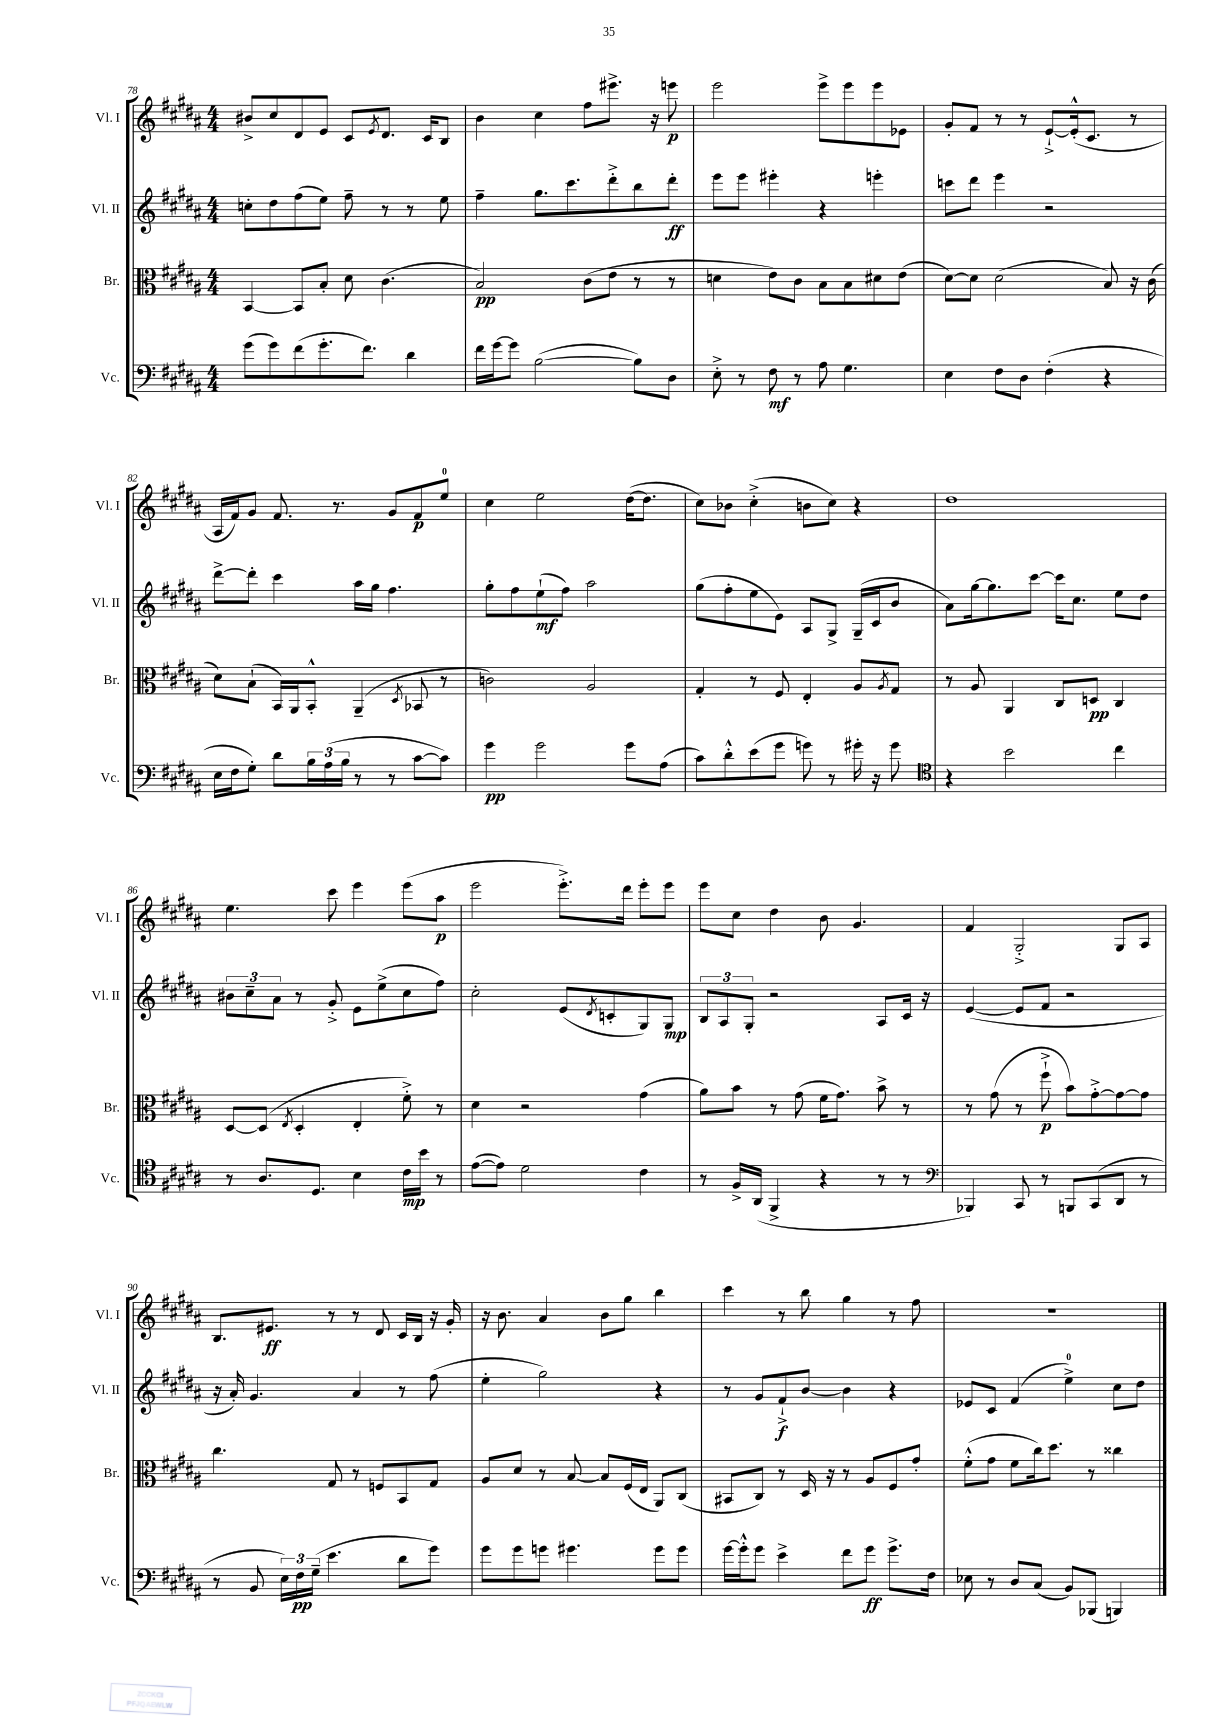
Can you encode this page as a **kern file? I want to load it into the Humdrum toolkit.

**kern	**dynam	**kern	**dynam	**kern	**dynam	**kern	**dynam
*part4	*part4	*part3	*part3	*part2	*part2	*part1	*part1
*staff4	*staff4	*staff3	*staff3	*staff2	*staff2	*staff1	*staff1
*I"Vc.	*	*I"Br.	*	*I"Vl. II	*	*I"Vl. I	*
*I'Vc.	*	*I'Br.	*	*I'Vl. II	*	*I'Vl. I	*
*clefF4	*	*clefC3	*	*clefG2	*	*clefG2	*
*k[f#c#g#d#a#]	*	*k[f#c#g#d#a#]	*	*k[f#c#g#d#a#]	*	*k[f#c#g#d#a#]	*
*M4/4	*	*M4/4	*	*M4/4	*	*M4/4	*
=78	=78	=78	=78	=78	=78	=78	=78
(8g#\L	.	[4BB/	.	8ccn'\L	.	8b#X^/L	.
8g#\)	.	.	.	8dd#\	.	8cc#/	.
(8f#\	.	8BB/L]	.	(8ff#\	.	8d#/	.
8.g#'\	.	8B'/J	.	8ee\J)	.	8e/J	.
.	.	8d#\	.	8ff#~\	.	8c#/L	.
8.f#\J)	.	.	.	.	.	.	.
.	.	.	.	.	.	8qe/	.
.	.	(4.c#\	.	8r	.	8.d#/J	.
4d#\	.	.	.	8r	.	.	.
.	.	.	.	.	.	16c#/KL	.
.	.	.	.	8ee\	.	8B/J	.
=79	=79	=79	=79	=79	=79	=79	=79
16f#\LL	.	2B/)	pp	4ff#~\	.	4b\	.
[16g#\J	.	.	.	.	.	.	.
8g#\J]	.	.	.	.	.	.	.
([2B\	.	.	.	8.gg#\L	.	4cc#\	.
.	.	.	.	8.ccc#\	.	.	.
.	.	(8c#\L	.	.	.	8ff#\L	.
.	.	8e\J	.	8ddd#'^\	.	8.eee#X^\J	.
8B\L])	.	8r	.	8bb\	.	.	.
.	.	.	.	.	.	16r	.
8D#\J	.	8r	.	8ddd#'\J	ff	8eeen\	p
=80	=80	=80	=80	=80	=80	=80	=80
8E'^\	.	4dn\	.	8eee\L	.	2eee\	.
8r	.	.	.	8eee\J	.	.	.
8F#\	mf	8e\L)	.	4eee#X'\	.	.	.
8r	.	8c#\J	.	.	.	.	.
8A#\	.	8B\L	.	4r	.	8eee^\L	.
4.G#\	.	8B\	.	.	.	8eee\	.
.	.	8d#X\	.	4eeen'\	.	8eee\	.
.	.	(8e\J	.	.	.	8e-X\J	.
=81	=81	=81	=81	=81	=81	=81	=81
4E\	.	[8d#\L)	.	8cccn\L	.	8g#'/L	.
.	.	8d#\J]	.	8ddd#\J	.	8f#/J	.
8F#\L	.	(2d#\	.	4eee\	.	8r	.
8D#\J	.	.	.	.	.	8r	.
(4F#'\	.	.	.	2r	.	[8e`^/L	.
.	.	.	.	.	.	(16e'^^/k]	.
.	.	.	.	.	.	8.c#/J	.
4r	.	8B/)	.	.	.	.	.
.	.	16r	.	.	.	8r	.
.	.	(16c#\	.	.	.	.	.
!!LO:LB:g=z
=82	=82	=82	=82	=82	=82	=82	=82
16E\LL	.	8d#\L)	.	[8ddd#^\L	.	16A#/LL	.
16F#\J	.	.	.	.	.	16f#/J)	.
8G#'\J)	.	(8B`\J	.	8ddd#'\J]	.	8g#/J	.
8d#\L	.	16BB/LL)	.	4ccc#\	.	8.f#/	.
.	.	16AA#/J	.	.	.	.	.
24B\L	.	8BB'^^/J	.	.	.	.	.
(24A#\	.	.	.	.	.	.	.
.	.	.	.	.	.	8.r	.
24B\JJ	.	.	.	.	.	.	.
8r	.	(4AA#~/	.	16aa#\LL	.	.	.
.	.	.	.	16gg#\JJ	.	.	.
8r	.	.	.	4.ff#\	.	8g#/L	.
.	.	8qD#/	.	.	.	.	.
[8c#\L	.	8BB-X/	.	.	.	8f#/	p
8c#\J])	.	8r	.	.	.	8ee/J	.
=83	=83	=83	=83	=83	=83	=83	=83
4g#\	pp	2cn\)	.	8gg#'\L	.	4cc#\	.
.	.	.	.	8ff#\	.	.	.
2g#\	.	.	.	(8ee`\	mf	2ee\	.
.	.	.	.	8ff#\J)	.	.	.
.	.	2A#/	.	2aa#\	.	.	.
8g#\L	.	.	.	.	.	([16dd#\KL	.
.	.	.	.	.	.	8.dd#\J]	.
(8A#\J	.	.	.	.	.	.	.
=84	=84	=84	=84	=84	=84	=84	=84
8c#\L)	.	4G#'/	.	(8gg#\L	.	8cc#\L)	.
8d#'^^\	.	.	.	8ff#'\	.	8b-X\J	.
(8e\	.	8r	.	8ee\	.	(4cc#'^\	.
8g#\J	.	8F#/	.	8e\J)	.	.	.
8gn\)	.	4E'/	.	8A#/L	.	8bn\L	.
8r	.	.	.	8G#^/J	.	8cc#\J)	.
16g#X'\	.	8A#/L	.	(16G#~/LL	.	4r	.
16r	.	.	.	16c#/J	.	.	.
.	.	8qA#/	.	.	.	.	.
8g#\	.	8G#/J	.	8b/J	.	.	.
=85	=85	=85	=85	=85	=85	=85	=85
*clefC4	*	*	*	*	*	*	*
4r	.	8r	.	8a#\L)	.	1dd#	.
.	.	8A#/	.	[16gg#\k	.	.	.
.	.	.	.	8.gg#\]	.	.	.
2b\	.	4AA#/	.	.	.	.	.
.	.	.	.	[8ccc#\J	.	.	.
.	.	8C#/L	.	16ccc#\KL]	.	.	.
.	.	.	.	8.cc#\J	.	.	.
.	.	8Dn/J	pp	.	.	.	.
4cc#\	.	4C#/	.	8ee\L	.	.	.
.	.	.	.	8dd#\J	.	.	.
!!LO:LB:g=z
=86	=86	=86	=86	=86	=86	=86	=86
8r	.	[8D#/L	.	12b#X\L	.	4.ee\	.
.	.	.	.	12cc#~\	.	.	.
8.A#/L	.	(8D#/J]	.	.	.	.	.
.	.	.	.	12a#\J	.	.	.
.	.	8qE/	.	.	.	.	.
.	.	4D#'/	.	8r	.	.	.
8.D#/J	.	.	.	.	.	.	.
.	.	.	.	8g#'^/	.	8ccc#\	.
4B\	.	4E'/	.	8e\L	.	4eee\	.
.	.	.	.	(8ee^\	.	.	.
16c#\LL	mp	8f#'^\)	.	8cc#\	.	(8eee\L	.
16b\JJ	.	.	.	.	.	.	.
8r	.	8r	.	8ff#\J)	.	8aa#\J	p
=87	=87	=87	=87	=87	=87	=87	=87
([8e\L	.	4d#\	.	2cc#'\	.	2eee\	.
8e\J])	.	.	.	.	.	.	.
2d#\	.	2r	.	.	.	.	.
.	.	.	.	(8e/L	.	8.eee'^\L)	.
.	.	.	.	8qd#/	.	.	.
.	.	.	.	8cn'/	.	.	.
.	.	.	.	.	.	16ddd#\Jk	.
4c#\	.	(4g#\	.	8G#/)	.	8eee'\L	.
.	.	.	.	8G#/J	mp	8eee\J	.
=88	=88	=88	=88	=88	=88	=88	=88
8r	.	8a#\L)	.	12B/L	.	8eee\L	.
.	.	.	.	12A#/	.	.	.
16F#^/LL	.	8b\J	.	.	.	8cc#\J	.
.	.	.	.	12G#'/J	.	.	.
(16AA#/JJ	.	.	.	.	.	.	.
4FF#^/	.	8r	.	2r	.	4dd#\	.
.	.	(8g#\	.	.	.	.	.
4r	.	16f#\KL	.	.	.	8b\	.
.	.	8.g#\J)	.	.	.	.	.
.	.	.	.	.	.	4.g#/	.
8r	.	8b^\	.	8A#/L	.	.	.
8r	.	8r	.	16c#/Jk	.	.	.
.	.	.	.	16r	.	.	.
=89	=89	=89	=89	=89	=89	=89	=89
*clefF4	*	*	*	*	*	*	*
4BBB-X/)	.	8r	.	([4e/	.	4f#/	.
.	.	(8g#\	.	.	.	.	.
8CC#/	.	8r	.	8e/L]	.	2G#'^/	.
8r	.	8ff#`^\	p	8f#/J	.	.	.
8BBBn/L	.	8b\L)	.	2r	.	.	.
(8CC#/	.	[8g#'^\	.	.	.	.	.
8DD#/J	.	8g#\_	.	.	.	8G#/L	.
8r	.	8g#\J]	.	.	.	8A#/J	.
!!LO:LB:g=z
=90	=90	=90	=90	=90	=90	=90	=90
8r	.	4.cc#\	.	16r	.	8.B/L	.
.	.	.	.	16a#'/)	.	.	.
8BB/	.	.	.	4.g#/	.	.	.
.	.	.	.	.	.	8.e#X/J	ff
24E\LL)	.	.	.	.	.	.	.
24F#\	pp	.	.	.	.	.	.
(24G#~\JJ	.	.	.	.	.	.	.
4.e\	.	8G#/	.	.	.	8r	.
.	.	8r	.	4a#/	.	8r	.
.	.	8Fn/L	.	.	.	8d#/	.
8d#\L	.	8BB/	.	8r	.	16c#/LL	.
.	.	.	.	.	.	16B/JJ	.
8g#\J)	.	8G#/J	.	(8ff#\	.	16r	.
.	.	.	.	.	.	16g#'/	.
=91	=91	=91	=91	=91	=91	=91	=91
8g#\L	.	8A#/L	.	4ee'\	.	16r	.
.	.	.	.	.	.	8.b\	.
8g#\	.	8d#/J	.	.	.	.	.
8gn\J	.	8r	.	2gg#\)	.	4a#/	.
4.g#X\	.	[8B/	.	.	.	.	.
.	.	8B/L]	.	.	.	8b\L	.
.	.	(16F#/L	.	.	.	8gg#\J	.
.	.	16E/JJ	.	.	.	.	.
8g#\L	.	8AA#/L)	.	4r	.	4bb\	.
8g#\J	.	(8C#/J	.	.	.	.	.
=92	=92	=92	=92	=92	=92	=92	=92
[16g#\LL	.	8BB#X/L	.	8r	.	4ccc#\	.
16g#'^^\J]	.	.	.	.	.	.	.
8g#\J	.	8C#/J)	.	8g#/L	.	.	.
4e^\	.	8r	.	8f#`^/	f	8r	.
.	.	16D#/	.	[8b/J	.	8bb\	.
.	.	16r	.	.	.	.	.
8f#\L	.	8r	.	4b\]	.	4gg#\	.
8g#\J	ff	8A#/L	.	.	.	.	.
8.g#^\L	.	8F#/	.	4r	.	8r	.
.	.	8g#'/J	.	.	.	8ff#\	.
16F#\Jk	.	.	.	.	.	.	.
=93	=93	=93	=93	=93	=93	=93	=93
8E-X\	.	(8f#'^^\L	.	8e-X/L	.	1r	.
8r	.	8g#\J	.	8c#/J	.	.	.
8D#/L	.	8f#\L	.	(4f#/	.	.	.
(8C#/J	.	16cc#\k)	.	.	.	.	.
.	.	8.dd#\J	.	.	.	.	.
8BB/L)	.	.	.	4ee^\)	.	.	.
(8BBB-X/J	.	8r	.	.	.	.	.
4BBBn/)	.	4cc##X\	.	8cc#\L	.	.	.
.	.	.	.	8dd#\J	.	.	.
==	==	==	==	==	==	==	==
*-	*-	*-	*-	*-	*-	*-	*-
